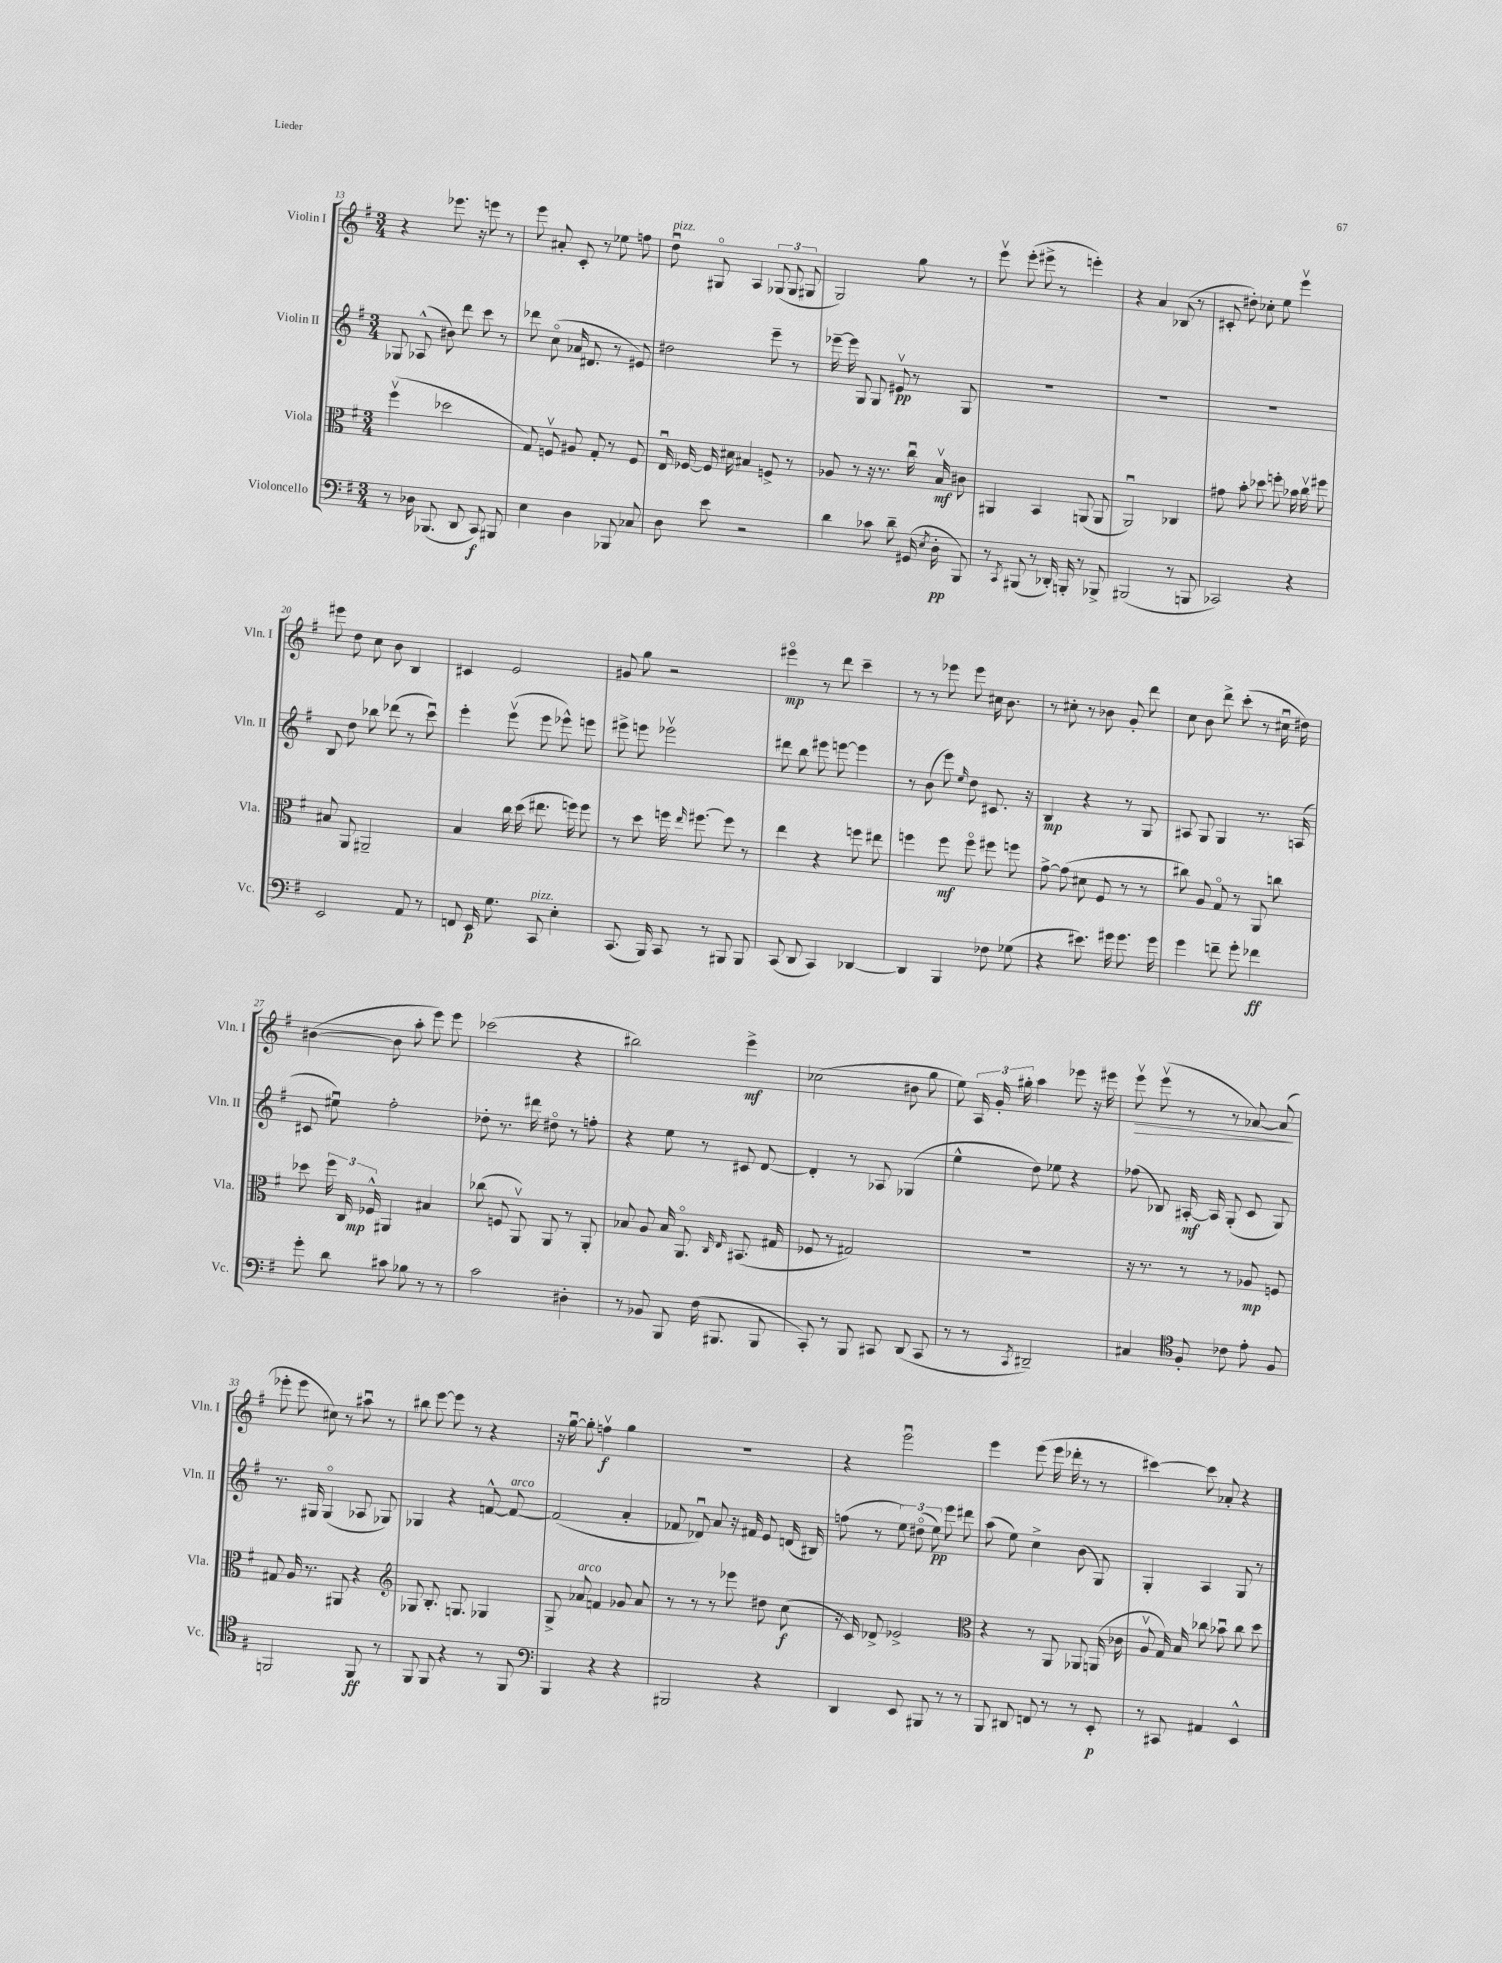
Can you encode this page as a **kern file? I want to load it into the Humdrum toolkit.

**kern	**kern	**kern	**kern
*staff4	*staff3	*staff2	*staff1
*clefF4	*clefC3	*clefG2	*clefG2
*k[f#]	*k[f#]	*k[f#]	*k[f#]
*M3/4	*M3/4	*M3/4	*M3/4
8r	(4ff#v\	8G-/	4r
16D-\	.	(8A-^^/	.
(8.BBB-/	.	.	.
.	2dd-\	8b#\)	8.eee-\
8DD/	.	8ddd\	.
.	.	.	16r
8CC/)	.	8ccc\	8eee\
8BBB#/	.	8r	8r
=	=	=	=
4E\	8G/)	8ddd-\	8eee\
.	8Fv/	(8cco\	8a#'/
4D\	8A#/	16a-/	8c'/
.	.	8.d#/	.
.	8G'/	.	8r
8BBB-/	8r	8r	8ee-\
8C-/	8F/	8e#/)	8ff\
=	=	=	=
8D\	16Eu/	2dd#\	8ddu\
.	[16F-/	.	.
8e\	16F-/]	.	8G#o/
.	16d#\	.	.
2r	4B#/	.	4A/
.	8F^/	8eee~\	(12G-/
.	.	.	12G-/
.	8r	8r	.
.	.	.	12G#/
=	=	=	=
4d\	8A-/	[16eee-~\	2G/)
.	.	16eee-\]	.
.	8r	8G/	.
8c-\	16r	8G/	.
.	8.r	.	.
8d~\	.	8e#v/	.
(16GG#/	16ccu\	8r	8gg\
8qE/	.	.	.
16D'\	16Bv/	.	.
8BBB/)	8c#\	8G/	8r
=	=	=	=
8r	4AA#/	2.r	8eeev\
8qCC/	.	.	.
(8BBB#/	.	.	(8eee'\
8r	4BB/	.	8eee#^\
16DD-'/)	.	.	8r
16BBB'/	.	.	.
8r	(8AA/	.	4eee'\)
8BBB-^/	8AA/	.	.
=	=	=	=
(2BBB#/	2AAu/)	2.r	4r
.	.	.	4a/
8r	4C-/	.	(8B-/
8BBB/	.	.	8r
=	=	=	=
2CC-/)	8g#\	2.r	8c#'/
.	8b'\	.	8dd#'\)
.	8dd-\	.	8cc-'\
.	8ff'\	.	8ee\
4r	16b-\	.	4eeev\
.	16ccv\	.	.
.	8ff#\	.	.
=	=	=	=
2EE/	8B#/	8B/	8eee#\
.	8AA/	8dd\	8dd\
.	2AA#~/	8bb-\	8cc\
.	.	(8ddd-\	8b\
8AA/	.	8r	4B/
8r	.	8cccu\)	.
=	=	=	=
8FF/	4B/	4eee'\	4c#/
16EE/	.	.	.
8.G\	.	.	.
.	16cc\	(8eeev\	2e/
.	(16dd\	.	.
8CC/	8.ee#\	8eee\	.
4E'\	.	8eee-^^\)	.
.	16ff\)	.	.
.	8ff\	8eee\	.
=	=	=	=
(8.CC/	8r	8eee#^\	8g#/
.	8dd\	8eee\	8gg\
16BBB/)	.	.	.
8CC/	16ff\	2eee-v\	2r
.	16qqee/	.	.
.	[8.ff#\	.	.
8r	.	.	.
8BBB#/	8ff#\]	.	.
8BBB#/	8r	.	.
=	=	=	=
(8CC/	4ee\	8ddd#\	4eee#o\
8DD/	.	8bb\	.
4CC/)	4r	8eee#\	8r
.	.	[8eee\	8ddd\
[4DD-/	8ff\	4eee\]	4ccc~\
.	8ee#\	.	.
=	=	=	=
4DD-/]	4ff\	8r	8r
.	.	(8b\	8r
4BBB/	8ff\	8eee\)	8eee-\
.	.	16qqee/	.
.	8ffo\	8dd\	8eee-\
8F-\	8ff#\	8.c#/	16cc#\
.	.	.	8.b\
(8G-\	8ff\	.	.
.	.	16r	.
=	=	=	=
4r	[8g^\	4B/	8r
.	(8g\]	.	8cc#'\
8.e#\)	8d#\	4r	8r
.	8F#/	.	8b-\
16g#\	.	.	.
8.g#\	8r	8r	8g'/
.	8r	8G/	8ddd\
16g#\	.	.	.
=	=	=	=
4g\	8cc#\)	8A#/	8cc\
.	8A/	8G/	8b\
8f~\	8Go/	4G/	8ddd^\
8g'\	8r	.	(8ccc'\
4f-\	8AA/	8.r	8r
.	8cc\	.	16cc#u\
.	.	(16A/	16dd#\)
=	=	=	=
8g'\	8dd-\	8c#/	([4b#\
8d\	24ff#\	8ee#u\)	.
.	24C/	.	.
.	24F-^^/	.	.
8c#\	4AA#/	2ff#'\	8b#\]
8B-\	.	.	8aa'\
8r	4B#/	.	8eee\)
8r	.	.	8eee\
=	=	=	=
2c\	(8cc-\	8dd-'\	(2ccc-\
.	8F/	8.r	.
.	8AAv/)	.	.
.	.	16ddd#\	.
.	8AA/	8dd#o\	.
4D#'\	8r	8r	4r
.	8AA'/	8ff'\	.
=	=	=	=
8r	8B-/	4r	2bb#\)
8BB-/	8A/	.	.
8BBB/	16B-/	8ee\	.
.	8.AAo/	.	.
(16F#\	.	8r	.
8.BBB#/	.	.	.
.	16qqC/	.	.
.	16qqE/	.	.
.	(8.BB#/	8c#/	4eee^\
8BBB#/	.	[8d/	.
.	16G#/	.	.
=	=	=	=
8CC'/)	8F-/	4d'/]	(2cc-\
8r	8r	.	.
8BBB/	2G#/)	8r	.
8CC#/	.	8A-/	.
(8DD/	.	(4G-/	8b#\
8CC#/	.	.	8gg\
=	=	=	=
8r	2.r	4ee^^\	8ee\)
8r	.	.	24A/
.	.	.	24g'/
.	.	.	24gg#'\
8qCC/	.	.	.
2DD#~/)	.	8dd\)	4aa\
.	.	8ee-\	.
.	.	4r	8eee-\
.	.	.	16r
.	.	.	16eee#\
=	=	=	=
4C#/	16r	(8ff-\	8eeev\
.	8.r	.	.
.	.	8B-/)	(8eeev\
*clefC4	*	*	*
8F#'/	8r	[16A#'/	8r
.	.	16A#/]	.
8c-\	8r	(8G'/	8r
8e'\	8A-/	8c/	[8a-/)
8F#/	8F/	8G/)	(8a-/]
=	=	=	=
2FF/	8G#/	8.r	8eee-'\
.	16A/	.	8eee-\
.	8.r	16G#/	.
.	.	(4G#o/	8cc#\)
.	8AA#/	.	8r
8FF/	4r	8A-/	8aa#u\
8r	.	8G-/)	8r
=	=	=	=
*	*clefG2	*	*
8FF#/	8G-/	4G-/	8bb#\
8FF#/	8.B'/	.	[8eee\
4r	.	4r	8eee\]
.	8.G/	.	.
.	.	.	8r
8r	4G-/	[8f^^/	4r
8FF#/	.	8f/_	.
=	=	=	=
*clefF4	*	*	*
4BBB/	8G^/	(2f/]	16r
.	.	.	[16ggu\
.	8a-/	.	8gg'\]
4r	4f/	.	4ffv\
4r	8g-/	4a'/	4gg\
.	8a-/	.	.
=	=	=	=
2BBB#/	8r	8f-/	2.r
.	8r	8d-u/)	.
.	8r	8a/	.
.	8eee-\	16r	.
.	.	16f#/	.
4r	8dd#\	8e/	.
.	(8cc\	(16d/	.
.	.	16B#/)	.
=	=	=	=
4DD/	16r	(8ff\	4r
.	16c/)	.	.
.	8d-^/	8r	.
8EE/	2e-^/	12ee\)	2eeeu\
.	.	(12dd#o\	.
8BBB#/	.	.	.
.	.	12ee\)	.
8r	.	8eee\	.
8r	.	8ddd#\	.
=	=	=	=
*	*clefC3	*	*
8BBB/	4r	(8aa\	4eee\
8DD#/	.	8ee\)	.
8FF/	8r	4cc^\	(8eee\
8r	8AA/	.	16eee\
.	.	.	16ddd-'\
8r	8AA-/	(8b\	8r
8EE'/	(16AA/	8G/)	8r
.	16c-\	.	.
=	=	=	=
8r	8Av/	4G'/	[4ccc#\)
8CC#/	16G/)	.	.
.	16B/	.	.
4AA#/	8cc-\	4A/	8ccc#\]
.	8b-u\	.	8a-'/
4EE^^/	8cc-\	8G/	4r
.	8dd\	8r	.
==	==	==	==
*-	*-	*-	*-
